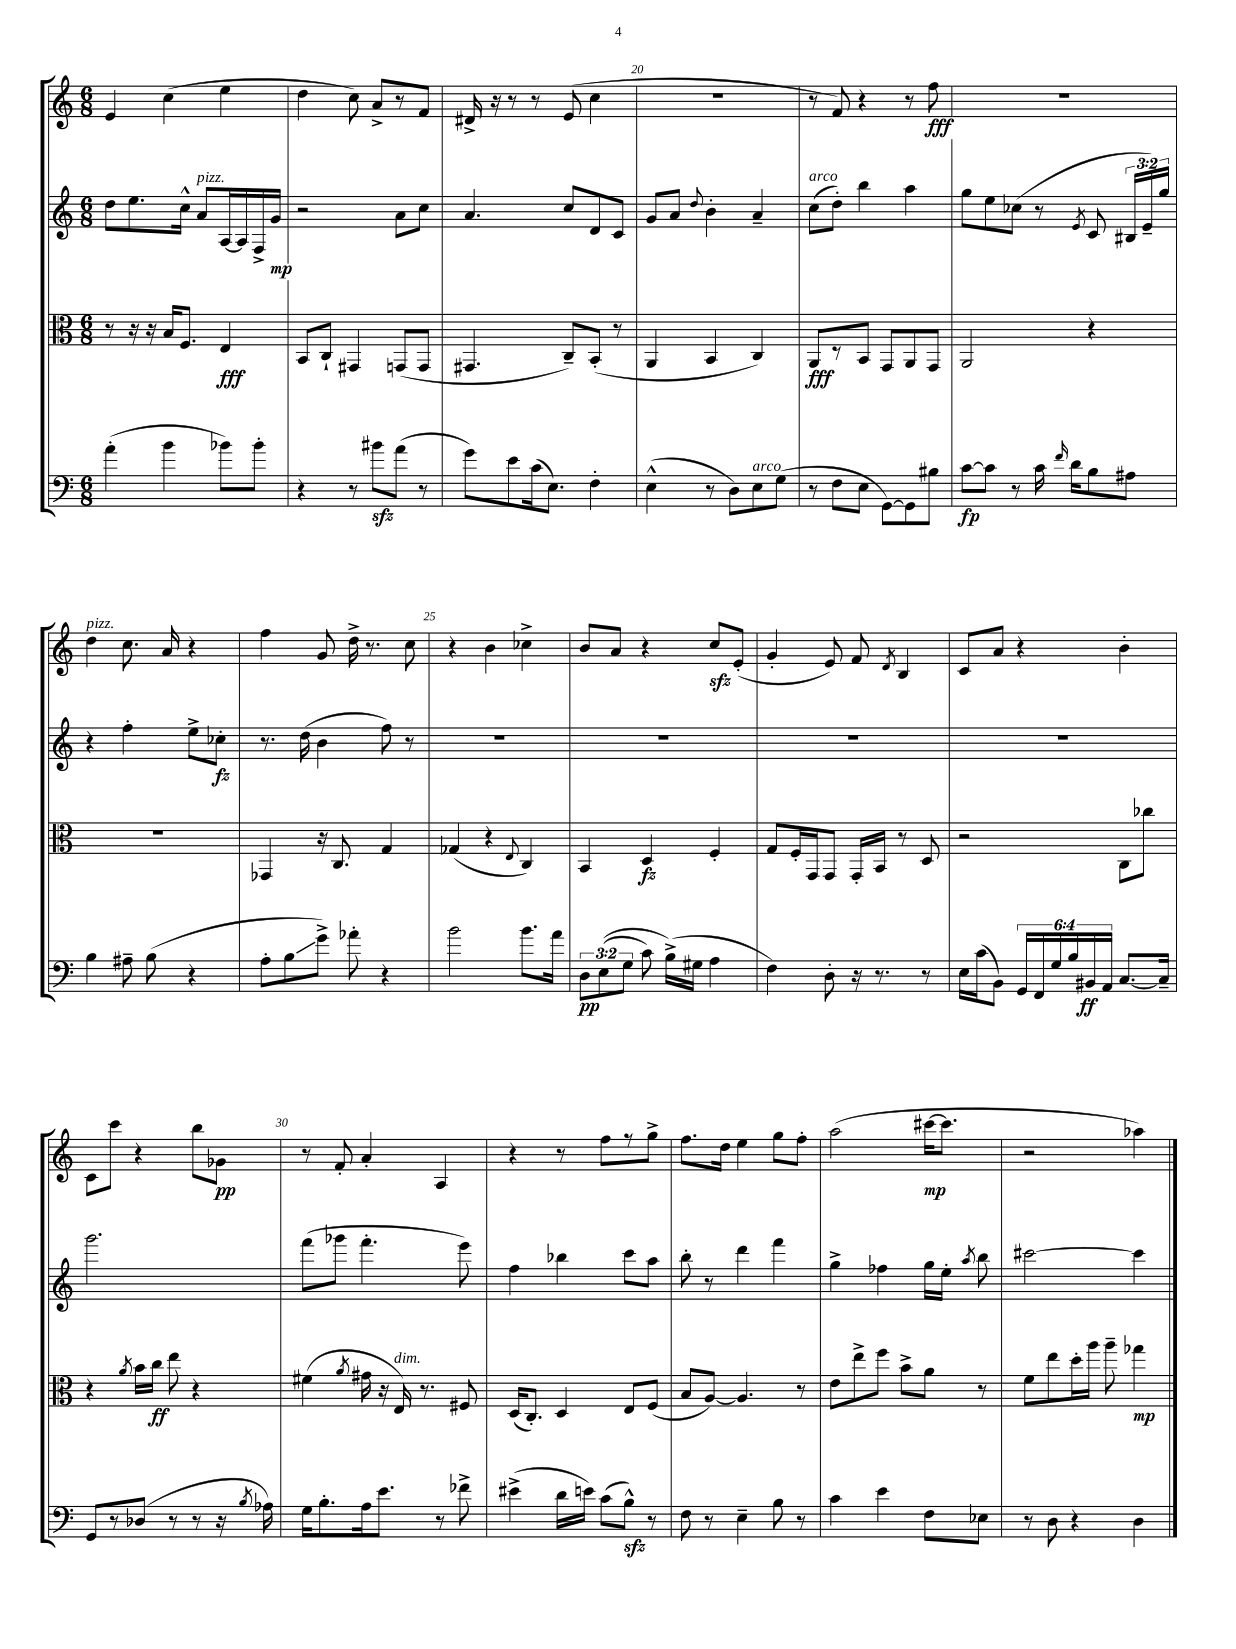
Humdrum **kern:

**kern	**kern	**kern	**kern
*staff4	*staff3	*staff2	*staff1
*clefF4	*clefC3	*clefG2	*clefG2
*k[]	*k[]	*k[]	*k[]
*M6/8	*M6/8	*M6/8	*M6/8
(4a'	8r	8dd	4e
.	16r	8.ee	.
.	16r	.	.
4b	16B	.	(4cc
.	8.F	16cc^^	.
.	.	8a	.
8b-)	4E	[16A	4ee
.	.	16A]	.
8b-'	.	16F^	.
.	.	16g	.
=	=	=	=
4r	8BB	2r	4dd
.	8C`	.	.
8r	4GG#	.	8cc)
8b#	.	.	8a^
(8a	(8GG	8a	8r
8r	8GG	8cc	8f
=	=	=	=
8g)	4.GG#	4.a	16d#^
.	.	.	16r
8e	.	.	8r
(16c	.	.	8r
8.E)	.	.	.
.	8C~)	8cc	(8e
4F'	(8BB'	8d	4cc
.	8r	8c	.
=	=	=	=
(4E^^	4AA	8g	2.r
.	.	8a	.
.	.	8qqdd	.
8r	4BB	4b'	.
8D)	.	.	.
8E	4C)	4a~	.
(8G	.	.	.
=	=	=	=
8r	8AA	(8cc	8r
8F	8r	8dd')	8f)
8E	8BB	4bb	4r
[8GG)	8GG	.	.
8GG]	8AA	4aa	8r
8B#	8GG	.	8ff
=	=	=	=
[8c	2AA	8gg	2.r
8c]	.	8ee	.
8r	.	(8cc-	.
16c	.	8r	.
16qqf	.	.	.
16d	.	.	.
.	.	8qe	.
8B	4r	8c	.
8A#	.	24B#	.
.	.	24e~)	.
.	.	24gg	.
=	=	=	=
4B	2.r	4r	4dd
8A#~	.	4ff'	8.cc
(8B	.	.	.
.	.	.	16a
4r	.	8ee^	4r
.	.	8cc-'	.
=	=	=	=
8A'	4GG-	8.r	4ff
8B	.	.	.
.	.	(16dd	.
8g^)	16r	4b	8g
.	8.C	.	.
8a-'	.	.	16dd^
.	.	.	8.r
4r	4G	8ff)	.
.	.	8r	8cc
=	=	=	=
2b	(4G-	2.r	4r
.	4r	.	4b
.	8qqE	.	.
8.b	4C)	.	4cc-^
16a	.	.	.
=	=	=	=
12D	4BB	2.r	8b
&((12E	.	.	.
.	.	.	8a
12G	.	.	.
8c)	4D	.	4r
(16B^&)	.	.	.
16G#	.	.	.
4A	4F'	.	8cc
.	.	.	(8e'
=	=	=	=
4F)	8G	2.r	4g'
.	16F'	.	.
.	16GG	.	.
8D'	8GG	.	8e)
16r	16GG'	.	8f
8.r	16BB	.	.
.	.	.	8qd
.	8r	.	4B
8r	8D	.	.
=	=	=	=
16E	2r	2.r	8c
(16c	.	.	.
8BB)	.	.	8a
24GG	.	.	4r
24FF	.	.	.
24G	.	.	.
24B	.	.	.
24BB#	.	.	.
24AA	.	.	.
[8.C	8C	.	4b'
.	8cc-	.	.
16C~]	.	.	.
=	=	=	=
8GG	4r	2.ggg	8c
8r	.	.	8ccc
.	8qa	.	.
(8D-	16b	.	4r
.	16cc	.	.
8r	8ee	.	.
8r	4r	.	8bb
16r	.	.	8g-
8qB	.	.	.
16A-)	.	.	.
=	=	=	=
16G	(4f#	(8fff	8r
8.B'	.	.	.
.	.	8ggg-	8f'
.	8qa	.	.
16A	16g#	4.fff'	4a'
8.e	16r	.	.
.	16E)	.	.
.	8.r	.	.
8r	.	.	4A
8f-^	8F#	8eee)	.
=	=	=	=
(4e#^	(16D	4ff	4r
.	8.C')	.	.
16d	4D	4bb-	8r
16e)	.	.	.
(8c	.	.	8ff
8B^^)	8E	8ccc	8r
8r	(8F	8aa	8gg^
=	=	=	=
8F	8B	8bb'	8.ff
8r	[8A)	8r	.
.	.	.	16dd
4E~	4.A]	4ddd	4ee
8B	.	4fff	8gg
8r	8r	.	8ff'
=	=	=	=
4c	8e	4gg^	(2aa
.	8ee^	.	.
4e	8ff	4ff-	.
.	8b^	.	.
8F	8a	16gg	[16ccc#
.	.	16ee'	8.ccc#]
.	.	8qaa	.
8E-	8r	8bb	.
=	=	=	=
8r	8f	[2ccc#	2r
8D	8ee	.	.
4r	16dd'	.	.
.	16aa	.	.
.	8aa~	.	.
4D	4gg-	4ccc#]	4aa-)
==	==	==	==
*-	*-	*-	*-
